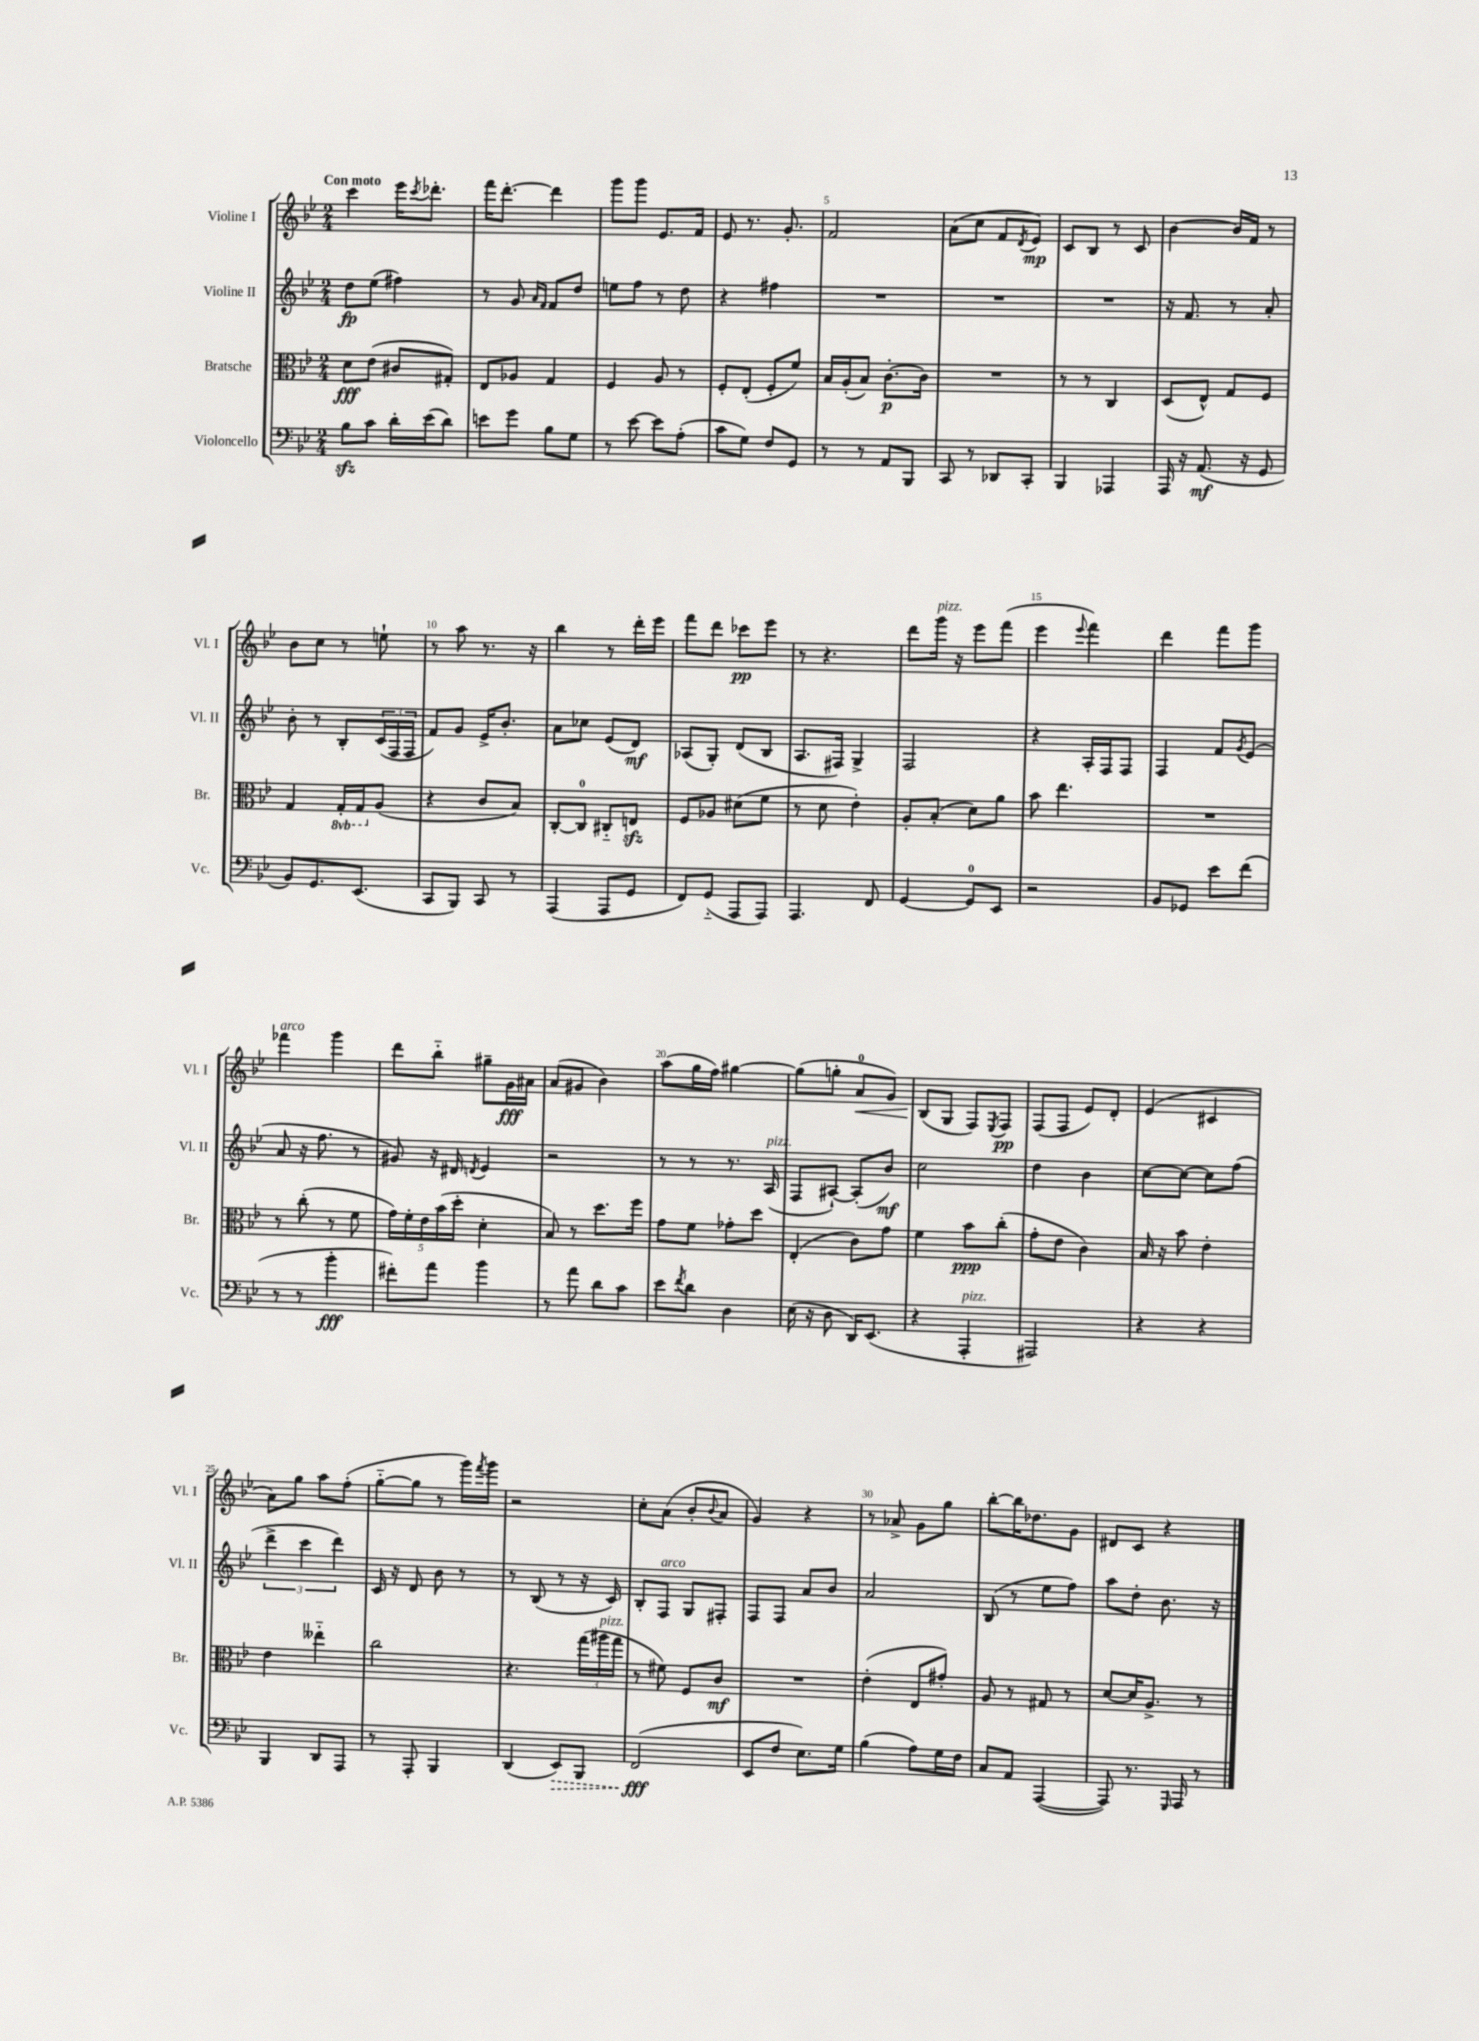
<<
\new StaffGroup <<
\new Staff = "s0" \with { instrumentName = "Violine I" shortInstrumentName = "Vl. I" } {
    \clef treble \key bes \major \numericTimeSignature \time 2/4 \tempo "Con moto"
    c'''4 ees'''16 \acciaccatura { c'''8 } des'''8.-. |
    f'''16 d'''8.~-. d'''4 |
    g'''8 g'''8 ees'8. f'16 |
    ees'8 r8. g'8.-. |
    f'2 |
    a'8( c''8 f'8 \acciaccatura { d'8 } ees'8\mp) |
    c'8 bes8 r8 c'8 |
    bes'4~ bes'16 f'16 r8 |
    bes'8 c''8 r8 e''8-! |
    r8 a''8 r8. r16 |
    bes''4 r8 d'''16-. ees'''16 |
    f'''8 d'''8 ces'''8\pp ees'''8 |
    r8 r4. |
    d'''8 g'''16^\markup { \italic "pizz." } r16 ees'''8 f'''8( |
    ees'''4 \appoggiatura { ees'''8 } f'''4) |
    d'''4 f'''8 g'''8 |
    fes'''4^\markup { \italic "arco" } g'''4 |
    d'''8 bes''8-_ gis''8-- g'16\fff ais'16 |
    a'8( gis'8 bes'4) |
    a''8( g''16 f''16) gis''4~ |
    gis''8( g''8-. a'8-0\< g'8) |
    bes8\!( g8 f8) \acciaccatura { ees8 } f8\pp |
    f8( f8 ees'8) d'8-. |
    ees'4( cis'4 |
    a'8) g''8 a''8 f''8-.( |
    g''8~-_ g''8 r8 g'''16) \acciaccatura { f'''8 } g'''16 |
    r2 |
    c''8-. a'8( bes'8-. \appoggiatura { bes'8 } a'8 |
    g'4) r4 |
    r8 aes'8-> g'8 g''8 |
    bes''8~-. bes''16 des''8. g'8 |
    dis'8 c'8 r4 \bar "|." |
}
\new Staff = "s1" \with { instrumentName = "Violine II" shortInstrumentName = "Vl. II" } {
    \clef treble \key bes \major \numericTimeSignature \time 2/4
    d''8\fp ees''8( fis''4) |
    r8 g'8 \grace { a'16 f'16 } f'8 d''8 |
    e''8 f''8 r8 d''8 |
    r4 fis''4 |
    R2 |
    R2 |
    R2 |
    r16 f'8. r8 a'8-. |
    bes'8-. r8 bes8-. \tuplet 3/2 { c'16( f16 f16 } |
    f'8) g'8 ees'16-> bes'8.-. |
    a'8 ces''8 ees'8( d'8\mf) |
    aes8( g8-.) d'8( bes8 |
    a8. fis16) g4-> |
    f2 |
    r4 a16-. f16 f8 |
    f4 f'8 \acciaccatura { g'8 } ees'8( |
    a'8 r16 f''8. r8 |
    gis'8) r16 dis'16 \acciaccatura { d'8 } ees'4 |
    r2 |
    r8 r8 r8. a16^\markup { \italic "pizz." }( |
    f8 ais8~-!) ais8-.( bes'8\mf) |
    c''2 |
    d''4 bes'4 |
    c''8~ c''8~ c''8 f''8( |
    \tuplet 3/2 { d'''4-> c'''4 d'''4) } |
    c'16 r16 d'8 bes'8 r8 |
    r8 bes8( r8 r16 c'16) |
    bes8-. f8^\markup { \italic "arco" } g8 fis8-. |
    f8 f8 a'8 bes'8 |
    a'2 |
    bes8( r8 ees''8 f''8) |
    a''8 d''8-. bes'8. r16 \bar "|." |
}
\new Staff = "s2" \with { instrumentName = "Bratsche" shortInstrumentName = "Br." } {
    \clef alto \key bes \major \numericTimeSignature \time 2/4 \set Staff.ottavationMarkups = #ottavation-simple-ordinals
    d'8\fff ees'8( cis'8 gis8-.) |
    ees8 aes8 g4 |
    f4 a8 r8 |
    f8-. ees8-.( f8-. f'8) |
    bes16 a16-.( bes8) c'8.~-.\p c'16 |
    R2 |
    r8 r8 c4 |
    d8( ees8-^) g8 f8 |
    g4 \ottava #-1 g,16-. g,16 \ottava #0 a8( |
    r4 c'8 bes8) |
    c8~-. c8-0 cis8-_ e8\sfz |
    f8 aes8 dis'8( f'8 |
    r8 d'8 ees'4-.) |
    a8-. bes8-.( d'8) a'8 |
    bes'8 ees''4. |
    R2 |
    r8 c''8-.( r8 f'8 |
    \tuplet 5/4 { g'16) f'16-. ees'16 bes'16( d''16-. } d'4-. |
    bes8) r8 d''8. f''16 |
    g'8 f'8 ges'8-. d''8 |
    ees4-.( c'8) g'8 |
    f'4 bes'8\ppp c''8-.( |
    g'8-. ees'8 c'4) |
    bes16 r16 bes'8 ees'4-. |
    ees'4 eeses''4-_ |
    c''2 |
    r4. \tuplet 3/2 { g''16( ais''16^\markup { \italic "pizz." } g''16 } |
    r8 fis'8) f8 c'8\mf |
    R2 |
    ees'4-.( ees8 gis'8-.) |
    a8 r8 gis8 r8 |
    d'8~ d'16 a8.-> r8 \bar "|." |
}
\new Staff = "s3" \with { instrumentName = "Violoncello" shortInstrumentName = "Vc." } {
    \clef bass \key bes \major \numericTimeSignature \time 2/4
    bes8\sfz c'8 d'16-. ees'16( d'8) |
    e'8 g'8 bes8 g8 |
    r8 ees'8~ ees'8 a8-.( |
    c'8 g8) f8 g,8 |
    r8 r8 a,8 bes,,8 |
    c,8 r8 des,8 c,8-. |
    bes,,4 aes,,4 |
    a,,16 r16 a,8.\mf( r16 g,8 |
    bes,8) g,8. ees,8.( |
    c,8 bes,,8) c,8 r8 |
    a,,4( a,,8 g,8 |
    f,8) g,8-_( a,,8 a,,8) |
    a,,4. f,8 |
    g,4~ g,8-0 ees,8 |
    r2 |
    bes,8 ges,8 ees'8 f'8( |
    r8 r8 bes'4-.\fff |
    fis'8-.) a'8 bes'4 |
    r8 a'8 d'8 c'8 |
    ees'8 \acciaccatura { f'8 } d'8 d4 |
    ees16( r16 d8 d,16) ees,8.( |
    r4 a,,4-.^\markup { \italic "pizz." } |
    ais,,2) |
    r4 r4 |
    bes,,4 d,8 a,,8 |
    r8 a,,8-. bes,,4 |
    d,4( \once \override Hairpin.style = #'dashed-line ees,8\>) bes,,8 |
    f,2\fff\!( |
    ees,8 f8 ees8.) g16 |
    bes4( a8) g16 f16 |
    c8 a,8 a,,4~( |
    a,,8) r8. \grace { g,,16 } a,,16 r8 \bar "|." |
}
>>
>>
\layout { \context { \Score \override BarNumber.break-visibility = ##(#f #t #t) barNumberVisibility = #(every-nth-bar-number-visible 5) } }
